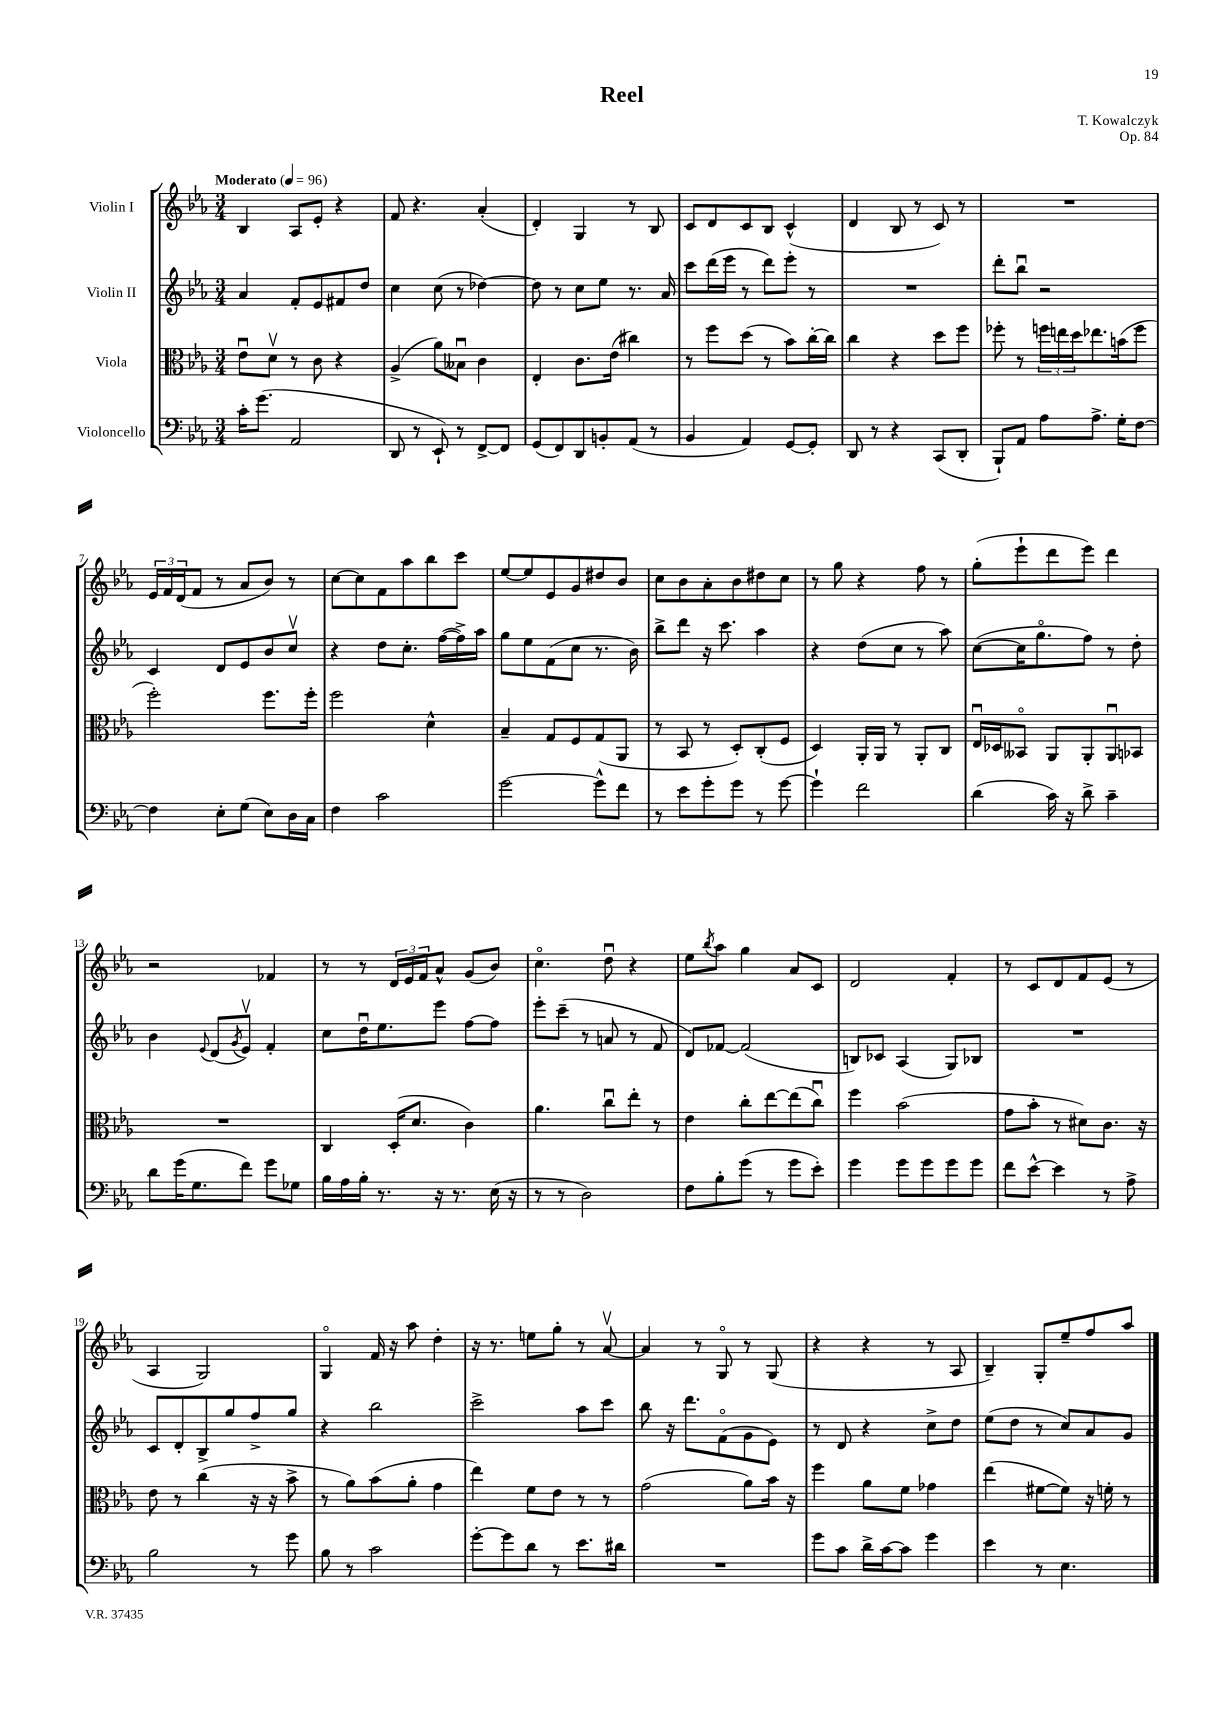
\header { title = "Reel" composer = "T. Kowalczyk" opus = "Op. 84" }
<<
\new StaffGroup <<
\new Staff = "s0" \with { instrumentName = "Violin I" } {
    \clef treble \key ees \major \numericTimeSignature \time 3/4 \tempo "Moderato" 4 = 96
    bes4 aes8 ees'8-. r4 |
    f'8 r4. aes'4-.( |
    d'4-.) g4 r8 bes8 |
    c'8 d'8 c'8 bes8 c'4-^( |
    d'4 bes8 r8 c'8) r8 |
    R2. |
    \tuplet 3/2 { ees'16 f'16 d'16( } f'8 r8 aes'8 bes'8) r8 |
    c''8~ c''8 f'8 aes''8 bes''8 c'''8 |
    ees''8~ ees''8 ees'8 g'8 dis''8 bes'8 |
    c''8 bes'8 aes'8-. bes'8 dis''8 c''8 |
    r8 g''8 r4 f''8 r8 |
    g''8-.( ees'''8-! d'''8 ees'''8) d'''4 |
    r2 fes'4 |
    r8 r8 \tuplet 3/2 { d'16 ees'16 f'16 } aes'8-^ g'8( bes'8) |
    c''4.\flageolet d''8\downbow r4 |
    ees''8 \acciaccatura { bes''8 } aes''8 g''4 aes'8 c'8 |
    d'2 f'4-. |
    r8 c'8 d'8 f'8 ees'8( r8 |
    aes4 g2) |
    g4\flageolet f'16 r16 aes''8 d''4-. |
    r16 r8. e''8 g''8-. r8 aes'8~\upbow |
    aes'4 r8 g8\flageolet r8 g8( |
    r4 r4 r8 aes8 |
    bes4--) g8-. ees''8-- f''8 aes''8 \bar "|." |
}
\new Staff = "s1" \with { instrumentName = "Violin II" } {
    \clef treble \key ees \major \numericTimeSignature \time 3/4
    aes'4 f'8-. ees'8 fis'8 d''8 |
    c''4 c''8( r8 des''4~) |
    des''8 r8 c''8 ees''8 r8. aes'16 |
    c'''8 d'''16( ees'''16 r8 d'''8) ees'''8-. r8 |
    R2. |
    d'''8-. bes''8\downbow r2 |
    c'4 d'8 ees'8 bes'8 c''8\upbow |
    r4 d''8 c''8.-. f''16~( f''16->) aes''16 |
    g''8 ees''8 f'8( c''8 r8. bes'16) |
    bes''8-> d'''8 r16 c'''8. aes''4 |
    r4 d''8( c''8 r8 aes''8) |
    c''8~( c''16 g''8.\flageolet f''8) r8 d''8-. |
    bes'4 \appoggiatura { ees'8 } d'8( \acciaccatura { g'8 } ees'8\upbow) f'4-. |
    c''8 d''16\downbow ees''8. ees'''8 f''8~ f''8 |
    ees'''8-. c'''8--( r8 a'8 r8 f'8 |
    d'8) fes'8~ fes'2( |
    b8) ces'8 aes4( g8) bes8 |
    R2. |
    c'8 d'8-. bes8-> g''8 f''8-> g''8 |
    r4 bes''2 |
    c'''2-> aes''8 c'''8 |
    bes''8 r16 d'''8. f'8\flageolet( g'8 ees'8) |
    r8 d'8 r4 c''8-> d''8 |
    ees''8( d''8 r8 c''8) aes'8 g'8 \bar "|." |
}
\new Staff = "s2" \with { instrumentName = "Viola" } {
    \clef alto \key ees \major \numericTimeSignature \time 3/4
    ees'8\downbow d'8\upbow r8 c'8 r4 |
    aes4->( aes'8) beses8\downbow c'4 |
    ees4-. c'8. ees'16( cis''4) |
    r8 f''8 d''8( r8 bes'8) c''16~-. c''16 |
    c''4 r4 d''8 f''8 |
    fes''8-. r8 \tuplet 3/2 { f''16 e''16 d''16 } ees''8. b'16( f''8 |
    f''2-.) f''8. f''16-. |
    f''2 d'4-^ |
    bes4-- g8 f8 g8( aes,8 |
    r8 bes,8 r8 d8-.) c8-.( f8 |
    d4) aes,16-. aes,16 r8 aes,8-. c8 |
    ees16\downbow des16 beses,8\flageolet aes,8 aes,8-. aes,8\downbow bes,8 |
    R2. |
    c4 d16-.( d'8. c'4) |
    aes'4. c''8\downbow ees''8-. r8 |
    ees'4 c''8-. ees''8~ ees''8( c''8\downbow) |
    f''4 bes'2( |
    g'8 bes'8-. r8 dis'8) c'8. r16 |
    ees'8 r8 c''4( r16 r16 bes'8-> |
    r8 aes'8) bes'8( aes'8-. g'4 |
    ees''4) f'8 ees'8 r8 r8 |
    g'2( aes'8) bes'16 r16 |
    f''4 aes'8 f'8 ges'4 |
    ees''4( fis'8~ fis'8) r16 f'16-. r8 \bar "|." |
}
\new Staff = "s3" \with { instrumentName = "Violoncello" } {
    \clef bass \key ees \major \numericTimeSignature \time 3/4
    c'16-. g'8.( aes,2 |
    d,8 r8 ees,8-!) r8 f,8~-> f,8 |
    g,8( f,8) d,8 b,8-. aes,8( r8 |
    bes,4 aes,4) g,8~ g,8-. |
    d,8 r8 r4 c,8( d,8-. |
    bes,,8-!) aes,8 aes8 aes8.-> g16-. f8~ |
    f4 ees8-. g8( ees8) d16 c16 |
    f4 c'2 |
    g'2~ g'8-^ f'8 |
    r8 ees'8 g'8-. g'8 r8 g'8~ |
    g'4-! f'2 |
    d'4( c'16) r16 d'8-> c'4-- |
    d'8 g'16( g8. f'8) g'8 ges8 |
    bes16 aes16 bes16-. r8. r16 r8. ees16( r16 |
    r8 r8 d2) |
    f8 bes8-. g'8( r8 g'8 ees'8-.) |
    g'4 g'8 g'8 g'8 g'8 |
    f'8 ees'8~-^ ees'4 r8 aes8-> |
    bes2 r8 g'8 |
    bes8 r8 c'2 |
    g'8~-. g'8 d'8 r8 ees'8. dis'16 |
    R2. |
    g'8 c'8 d'16-> c'16~ c'8 g'4 |
    ees'4 r8 ees4. \bar "|." |
}
>>
>>
